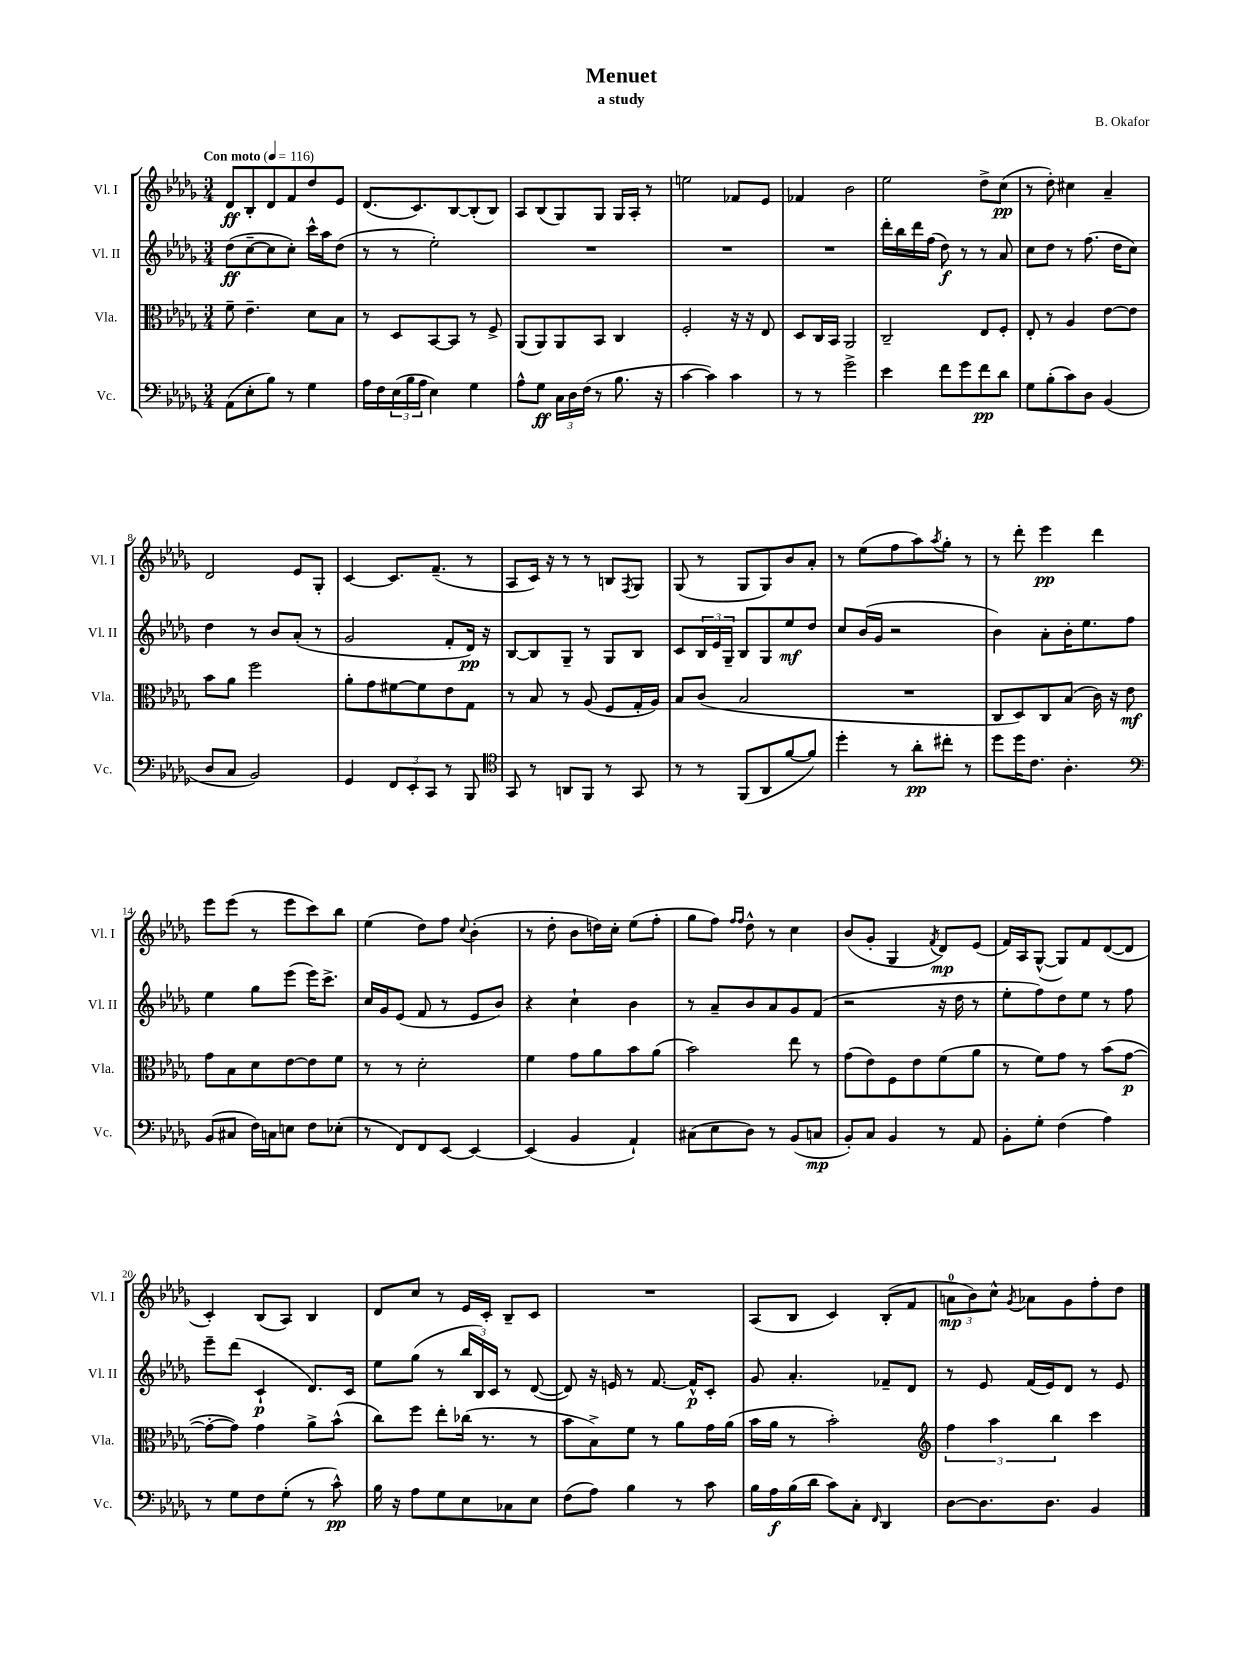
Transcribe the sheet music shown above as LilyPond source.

\header { title = "Menuet" composer = "B. Okafor" subtitle = "a study" }
<<
\new StaffGroup <<
\new Staff = "s0" \with { instrumentName = "Vl. I" shortInstrumentName = "Vl. I" } {
    \clef treble \key des \major \numericTimeSignature \time 3/4 \tempo "Con moto" 4 = 116
    des'8\ff bes8-. des'8 f'8 des''8 ees'8 |
    des'8.( c'8.) bes8~ bes8-.( bes8) |
    aes8 bes8( ges8) ges8 ges16 aes16-. r8 |
    e''2 fes'8 ees'8 |
    fes'4 bes'2 |
    ees''2 des''8-> c''8\pp( |
    r8 des''8-.) cis''4 aes'4-- |
    des'2 ees'8 ges8-. |
    c'4~ c'8. f'8.--( r8 |
    aes8 c'16) r16 r8 r8 b8 \acciaccatura { f8 } ges8 |
    ges8( r8 ges8 ges8) bes'8 aes'8-. |
    r8 ees''8( f''8 aes''8) \acciaccatura { aes''8 } ges''8-. r8 |
    r8 des'''8-. ees'''4\pp des'''4 |
    ees'''8 ees'''8( r8 ees'''8 c'''8) bes''8 |
    ees''4( des''8) f''8 \appoggiatura { c''8 } bes'4-.( |
    r8 des''8-. bes'8 d''16) c''16-. ees''8( f''8-. |
    ges''8 f''8) \grace { f''16 f''16 } des''8-^ r8 c''4 |
    bes'8( ges'8-. ges4 \acciaccatura { f'8 } des'8\mp) ees'8( |
    f'16) aes16 ges8~-^( ges8) f'8 des'8~( des'8 |
    c'4-.) bes8( aes8) bes4 |
    des'8 c''8 r8 ees'16 c'16-. bes8-- c'8 |
    R2. |
    aes8( bes8 c'4) bes8-.( f'8 |
    \tuplet 3/2 { a'8-0\mp bes'8) c''8-^ } \acciaccatura { ges'8 } aes'8 ges'8 f''8-. des''8 \bar "|." |
}
\new Staff = "s1" \with { instrumentName = "Vl. II" shortInstrumentName = "Vl. II" } {
    \clef treble \key des \major \numericTimeSignature \time 3/4
    des''8\ff( c''8~-- c''8 c''8-.) c'''16-^ aes''16 des''8( |
    r8 r8 ees''2-.) |
    R2. |
    R2. |
    R2. |
    des'''16-. bes''16 des'''16 f''16( des''8\f) r8 r8 aes'8 |
    c''8 des''8 r8 f''8.( des''16 c''8) |
    des''4 r8 bes'8 aes'8-.( r8 |
    ges'2 f'8-. des'16\pp) r16 |
    bes8~ bes8 ges8-- r8 ges8 bes8 |
    c'8 \tuplet 3/2 { bes16 ees'16 ges16-- } bes8 ges8 ees''8\mf des''8 |
    c''8 bes'16( ges'16 r2 |
    bes'4) aes'8-. bes'16-. ees''8. f''8 |
    ees''4 ges''8 ees'''8( ees'''16) c'''8.-> |
    c''16 ges'16 ees'8( f'8 r8 ees'8 bes'8) |
    r4 c''4-! bes'4 |
    r8 aes'8-- bes'8 aes'8 ges'8 f'8( |
    r2 r16 des''16 r8 |
    ees''8-. f''8) des''8 ees''8 r8 f''8 |
    ees'''8-- des'''8( c'4-!\p des'8.) c'16 |
    ees''8 ges''8( r8 \tuplet 3/2 { bes''16 bes16) c'16 } r8 des'8~( |
    des'8) r16 e'16 r8 f'8.~ f'16-^\p c'8-. |
    ges'8 aes'4.-. fes'8-- des'8 |
    r8 ees'8 f'16( ees'16) des'8 r8 ees'8 \bar "|." |
}
\new Staff = "s2" \with { instrumentName = "Vla." shortInstrumentName = "Vla." } {
    \clef alto \key des \major \numericTimeSignature \time 3/4
    f'8-- ees'4.-- des'8 bes8 |
    r8 des8 bes,8~ bes,8 r8 f8-> |
    aes,8( aes,8) aes,8 bes,8 c4 |
    f2-. r16 r16 ees8 |
    des8 c16 bes,16 aes,2 |
    c2-- ees8 f8-. |
    ees8-. r8 aes4 ees'8~ ees'8 |
    bes'8 aes'8 f''2 |
    aes'8-. ges'8 fis'8~ fis'8 ees'8 ges8 |
    r8 bes8 r8 aes8( f8 ges16-. aes16) |
    bes8 c'8( bes2 |
    R2. |
    c8 des8) c8 bes8( c'16) r16 ees'8\mf |
    ges'8 bes8 des'8 ees'8~ ees'8 f'8 |
    r8 r8 des'2-. |
    f'4 ges'8 aes'8 bes'8 aes'8( |
    bes'2) ees''8 r8 |
    ges'8( ees'8) f8 ees'8 f'8( aes'8 |
    r8 f'8) ges'8 r8 bes'8( ges'8~\p |
    ges'8~-. ges'8) ges'4 aes'8-> bes'8-^( |
    c''8) f''8 ees''8-. ces''16( r8. r8 |
    bes'8 bes8->) f'8 r8 aes'8 ges'16 aes'16( |
    bes'16 aes'16 r8 bes'2-.) |
    \clef treble \tuplet 3/2 { f''4 aes''4 bes''4 } c'''4 \bar "|." |
}
\new Staff = "s3" \with { instrumentName = "Vc." shortInstrumentName = "Vc." } {
    \clef bass \key des \major \numericTimeSignature \time 3/4
    aes,8( ees8-. bes8) r8 ges4 |
    aes16 f16 \tuplet 3/2 { ees16( bes16 aes16 } ees4) ges4 |
    aes8-^ ges8\ff \tuplet 3/2 { c16 des16 f16( } r8 bes8. r16 |
    c'4~ c'4) c'4 |
    r8 r8 ges'2-> |
    ees'4 f'8 ges'8 f'8\pp des'8 |
    ges8 bes8-.( c'8) des8 bes,4( |
    des8 c8 bes,2) |
    ges,4 \tuplet 3/2 { f,8 ees,8-. c,8 } r8 bes,,8 |
    \clef tenor ges,8 r8 a,8 f,8 r8 ges,8 |
    r8 r8 f,8( aes,8 f'8~ f'8) |
    des''4-. r8 aes'8-.\pp cis''8-. r8 |
    des''8 des''16 c'8. aes4.-. |
    \clef bass bes,8( cis8 f16) c16 e8 f8 ees8-.( |
    r8 f,8) f,8 ees,8~ ees,4~ |
    ees,4( bes,4 aes,4-!) |
    cis8( ees8 des8) r8 bes,8( c8\mp |
    bes,8-.) c8 bes,4 r8 aes,8 |
    bes,8-. ges8-. f4( aes4) |
    r8 ges8 f8 ges8-.( r8 c'8-^\pp) |
    bes16 r16 aes8 ges8 ees8 ces8 ees8 |
    f8( aes8) bes4 r8 c'8 |
    bes16 aes16\f bes16( des'16 c'8) c8-. \grace { f,16 } des,4 |
    des8~ des8. des8. bes,4 \bar "|." |
}
>>
>>
